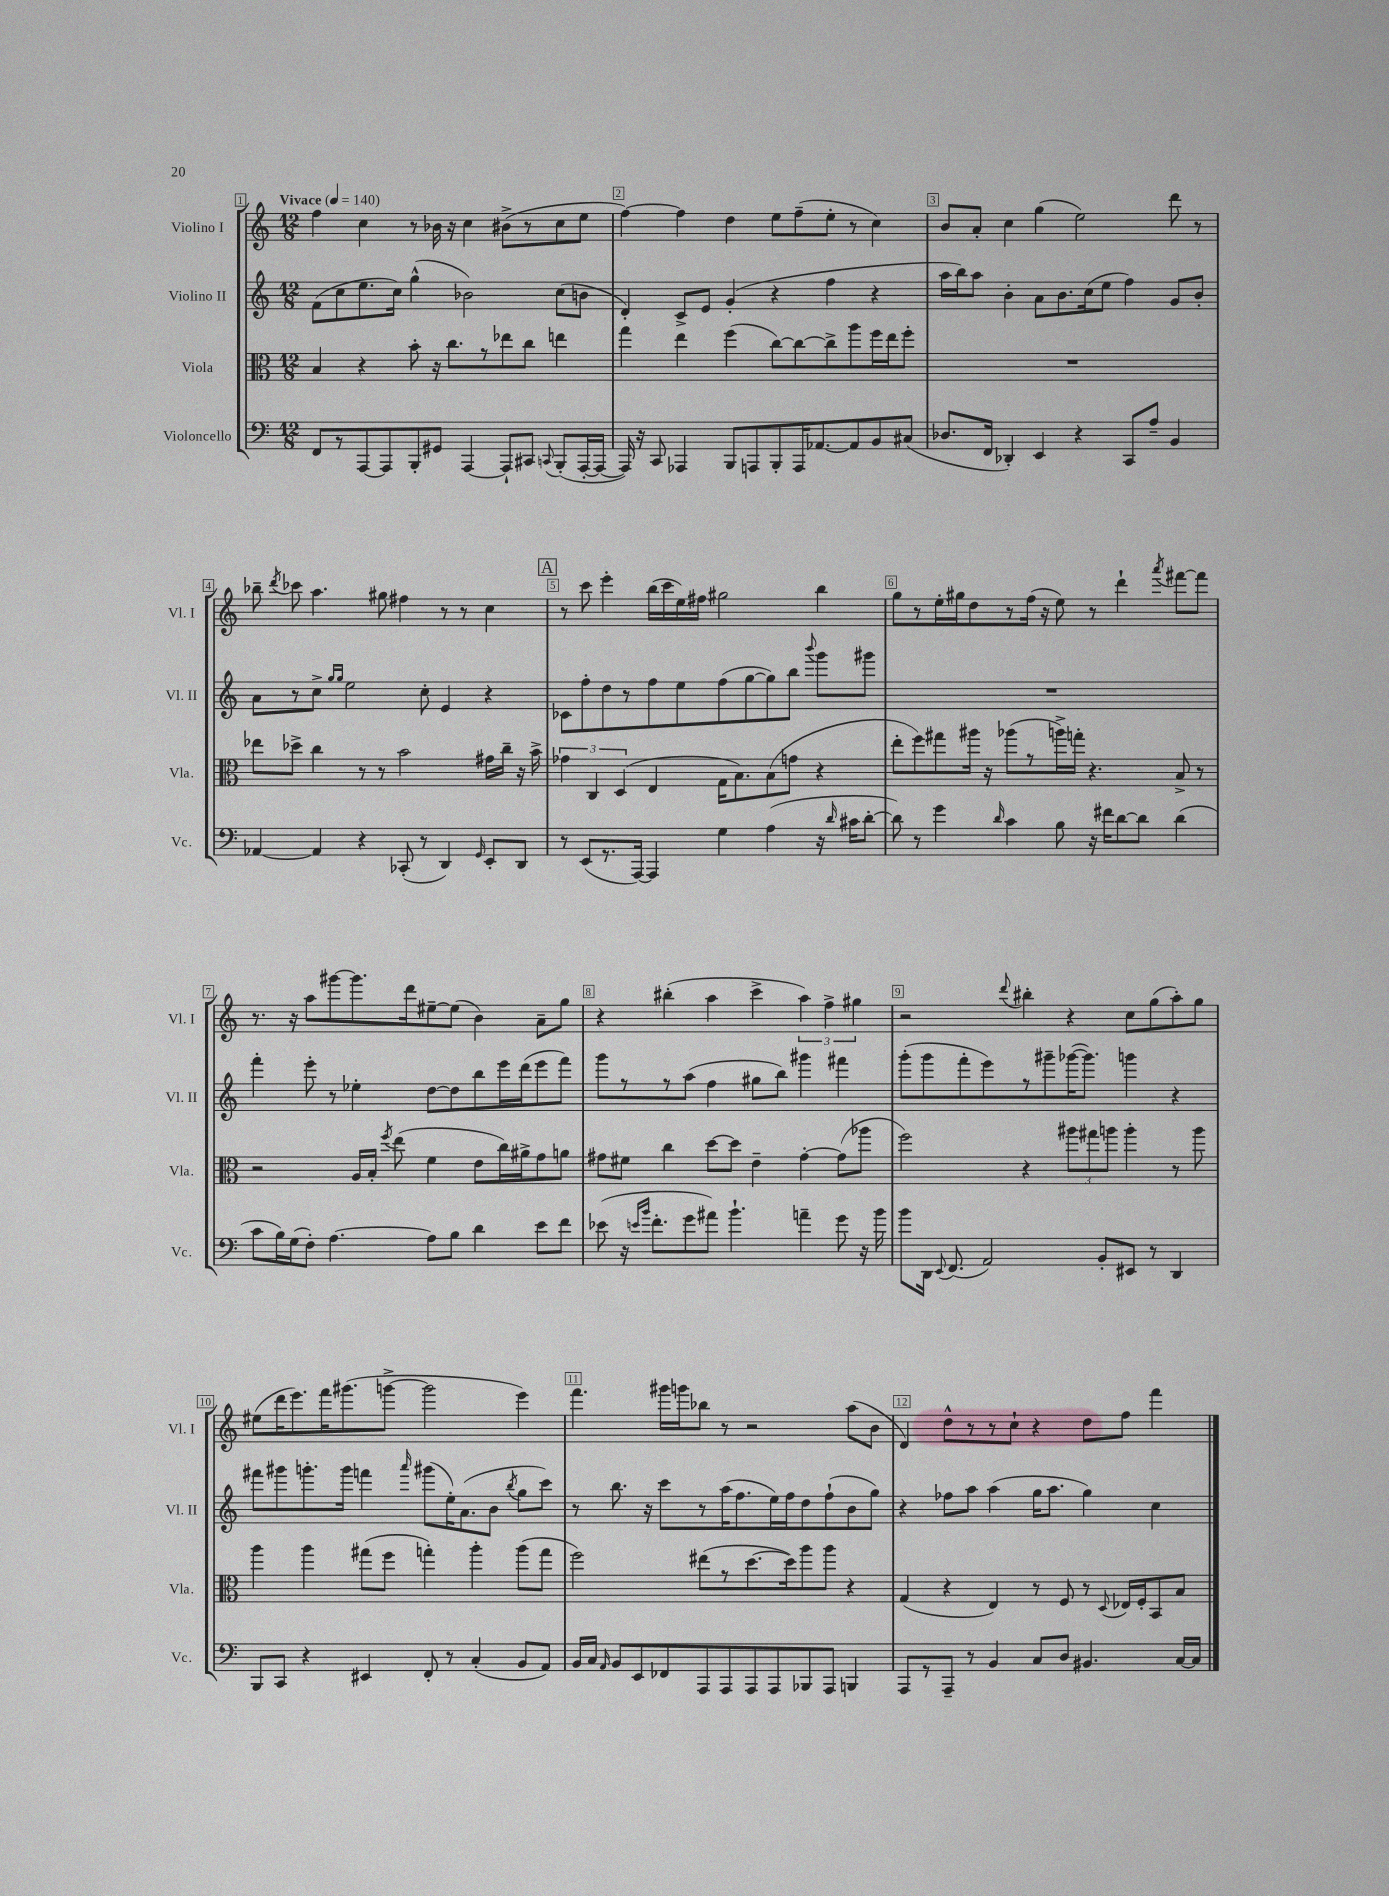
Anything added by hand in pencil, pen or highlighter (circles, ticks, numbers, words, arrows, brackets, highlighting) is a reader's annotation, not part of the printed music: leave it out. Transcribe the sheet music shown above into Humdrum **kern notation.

**kern	**kern	**kern	**kern
*staff4	*staff3	*staff2	*staff1
*clefF4	*clefC3	*clefG2	*clefG2
*k[]	*k[]	*k[]	*k[]
*M12/8	*M12/8	*M12/8	*M12/8
*MM140	*MM140	*MM140	*MM140
8FF	4B	(8f	4ff
8r	.	8cc	.
[8AAA	4r	8.ee	4cc
8AAA]	.	.	.
.	.	16cc)	.
8BBB'	8b'	(4gg^^	8r
8GG#	16r	.	16b-
.	8.cc	.	16r
[4AAA	.	2b-)	4cc
.	8r	.	.
8AAA`]	8ee-	.	(8b#^
8CC#	8cc	.	8r
8qqCC	.	.	.
(8BBB'	4ee	(8cc	8cc
[16AAA'	.	8b	8ee
16AAA_	.	.	.
=	=	=	=
16AAA])	4gg	4d')	[4ff)
16r	.	.	.
8CC	.	.	.
4AAA-	4ee	8c^	4ff]
.	.	8e	.
8BBB	(4ff	(4g'	4dd
8AAA	.	.	.
8BBB'	[8cc)	4r	8ee
16AAA	8cc_	.	(8ff~
[8.AA-	.	.	.
.	8cc^]	4ff	8ee'
8AA-]	8aa	.	8r
8BB	16ff	4r	4cc)
.	16ee	.	.
(8C#	8ff'	.	.
=	=	=	=
8.D-	1.r	16aa	8b
.	.	16bb)	.
.	.	8aa	8a'
16FF	.	.	.
4DD-')	.	4b'	4cc
4EE	.	8a	(4gg
.	.	8.b	.
4r	.	.	2ee)
.	.	(16cc	.
.	.	8ee	.
8CC	.	4ff)	.
8A~	.	.	.
4BB	.	8g	8ddd
.	.	8b'	8r
=	=	=	=
[4AA-	8ee-	8a	8bb-~
.	.	.	8qddd
.	8dd-^	8r	8ccc-
4AA-]	4cc	8cc^	4.aa
.	.	16qqgg	.
.	.	16qqgg	.
.	.	2ee	.
4r	8r	.	.
.	8r	.	8gg#
(8CC-'	2b	.	4ff#
8r	.	8cc'	.
4DD)	.	4e	8r
.	.	.	8r
16qqGG	.	.	.
8EE'	16g#	4r	4cc
.	16cc~	.	.
8DD	16r	.	.
.	16b^	.	.
=	=	=	=
8r	6g-	8c-	8r
(8EE	.	8ff'	8ccc
.	6C	.	.
8.r	.	8dd	4eee'
.	(6D	.	.
.	.	8r	.
[16AAA)	.	.	.
4AAA]	4E	8ff	(16bb
.	.	.	16ccc
.	.	8ee	16ee)
.	.	.	16ff#
4G	16G	(8ff	2gg#
.	8.B)	.	.
.	.	[8gg	.
(4A	(8B	8gg])	.
.	8g	8bb	.
.	.	8qqbbb	.
16r	4r	8ggg	4bb
16qqd	.	.	.
16c#	.	.	.
[8d'	.	8ggg#	.
=	=	=	=
8d])	8ee'	1.r	8gg
8r	8ff)	.	8r
4g	8gg#	.	16ee'
.	.	.	16gg#
.	16aa#	.	8dd
.	16r	.	.
16qqd	.	.	.
4c	(8aa-	.	8r
.	8r	.	(16ff
.	.	.	16r
8B	16aa^)	.	8ee)
.	16gg'	.	.
16r	4.r	.	8r
16f#	.	.	.
[8d	.	.	4ddd`
8d]	.	.	.
.	.	.	8qaaa
(4d	8B^	.	[8fff#
.	8r	.	8fff#]
=	=	=	=
8c	2r	4fff'	8.r
16B)	.	.	.
(16G	.	.	16r
8F')	.	8eee'	8aa
[4.A	.	8r	[8ggg#
.	16A	4ee-'	8.ggg#]
.	16B'	.	.
.	8qff	.	.
.	(8ee	.	.
.	.	.	16ddd
8A]	4f	[8dd	[8ee#~
8B	.	8dd]	(8ee#]
4d	8e	8bb	4b)
.	16cc)	16eee	.
.	16a#^	(16ddd	.
8e	8g	8eee	8a~
8f	8a	8fff)	8gg
=	=	=	=
(8e-	8g#	8ggg	4r
16r	8f#	8r	.
16qqe	.	.	.
16qqb	.	.	.
8.f'	.	.	.
.	4cc	8r	(4bb#'
8g	.	(8aa	.
8a#)	[8dd	4ff	4aa
4.b`	8dd]	.	.
.	4e~	8gg#	4ccc^
.	.	8bb)	.
4a~	[4g#'	4ggg#	6aa)
.	.	.	6ff^
8g	(8g#]	4fff#	.
.	.	.	6gg#
16r	8aa-	.	.
16b	.	.	.
=	=	=	=
8b	2ff)	(8ggg'	2r
16DD	.	8ggg	.
8qqEE	.	.	.
(8.FF	.	.	.
.	.	8fff'	.
2AA)	.	8eee)	.
.	.	.	8qqddd
.	4r	8r	4bb#'
.	.	8ggg#~	.
.	12aa#	([16ggg-	4r
.	.	8.ggg-])	.
.	12gg#	.	.
8BB'	.	.	.
.	12aa	.	.
8EE#	4aa'	4ggg	8cc
8r	.	.	(8gg
4DD	8r	4r	8aa')
.	8aa	.	8gg
=	=	=	=
8BBB	4aa	8fff#	(8ee#
8CC	.	8ggg#	16ddd
.	.	.	8.eee)
4r	4aa	8.ggg'	.
.	.	.	16fff
.	.	16ggg	(8.ggg#
4EE#	(8gg#	4fff	.
.	8ff	.	[8ggg^
.	.	16qqaaa	.
8FF'	4gg')	(8ggg#	2ggg]
8r	.	16ee')	.
.	.	(8.a	.
(4C'	4aa'	.	.
.	.	8b	.
.	.	8qbb	.
8BB	(8aa	8gg	4eee)
8AA)	8gg	8ccc)	.
=	=	=	=
16BB	2ff)	8r	4.fff
16C	.	.	.
16qqAA	.	.	.
8BB	.	8.bb	.
8EE	.	.	.
.	.	16r	.
8FF-	.	8ccc	16ggg#
.	.	.	16ggg
8AAA	(8ee#	8r	8bb-
8AAA	8r	(16aa	8r
.	.	8.ff	.
8AAA	[8.dd	.	2r
8AAA	.	16ee)	.
.	16dd])	16ff	.
8BBB-	8aa	8dd	.
8AAA	8aa	(8ff`	.
4BBB	4r	8b	(8aa
.	.	8gg)	8b
=	=	=	=
8AAA	(4G	4r	4d)
8r	.	.	.
8AAA~	4r	8ff-	8dd^^
8r	.	8aa	8r
4BB	4E)	(4aa	8r
.	.	.	8cc`
8C	8r	16gg	4r
.	.	8.aa	.
8D	8F	.	.
4.BB#	8r	4gg)	8dd
.	8qqD	.	.
.	16E-	.	8ff
.	16F'	.	.
.	8BB	4cc	4fff
[16C	8B	.	.
16C]	.	.	.
==	==	==	==
*-	*-	*-	*-
